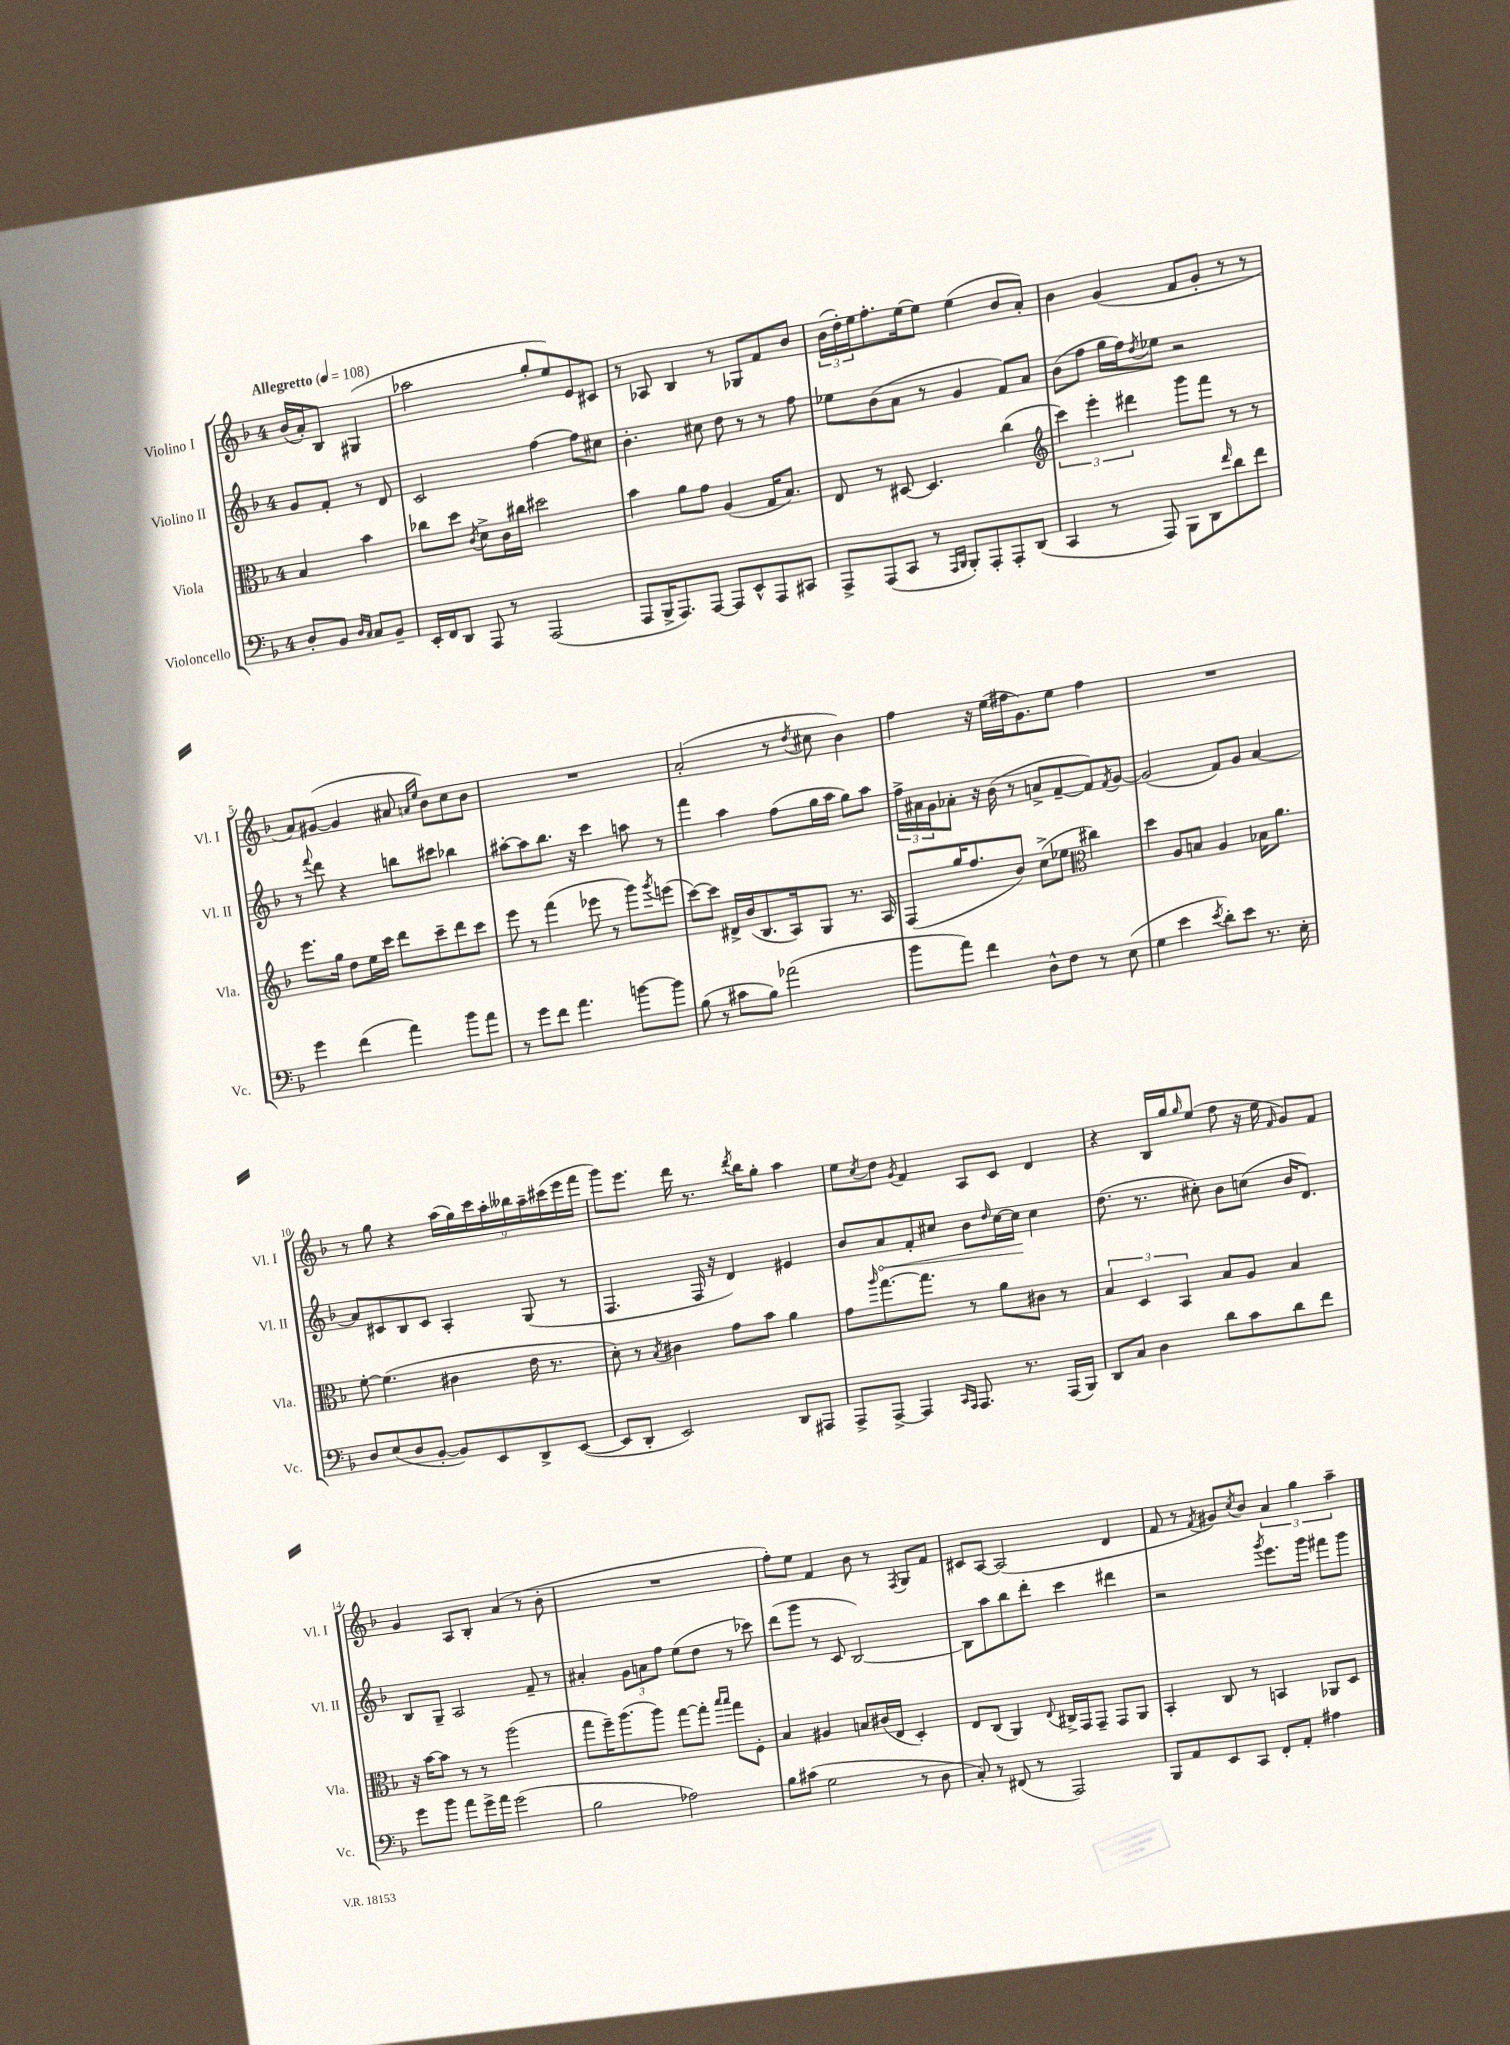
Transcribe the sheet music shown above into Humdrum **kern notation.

**kern	**kern	**kern	**kern
*staff4	*staff3	*staff2	*staff1
*clefF4	*clefC3	*clefG2	*clefG2
*k[b-]	*k[b-]	*k[b-]	*k[b-]
*M4/4	*M4/4	*M4/4	*M4/4
*MM108	*MM108	*MM108	*MM108
8D'	4B-	8g	(16b-
.	.	.	16a')
8BB-	.	8f'	8B-
16qqD	.	.	.
16qqC	.	.	.
8C	4b-	8r	(4G#
8BB-~	.	8d	.
=	=	=	=
16EE'	8cc-	2c	2aa-
16FF	.	.	.
8DD	8dd	.	.
.	8qc	.	.
8AAA	8d^	.	.
8r	16c	.	.
.	16cc#	.	.
(2AAA	2dd#	[4ff	8gg'
.	.	.	8ee)
.	.	8ff]	8e
.	.	8cc#	8c#
=	=	=	=
8AAA	4b-	4.b-'	8r
16BBB-^	.	.	8A-
8.AAA)	.	.	.
.	8a	.	4B-
[8AAA	8g	8cc#	.
8AAA]	(4A	8dd	8r
8EE^^	.	8r	8G-
8AAA	16G	8r	8f
.	8.B-)	.	.
8CC#	.	8ff	8b-
=	=	=	=
8AAA^	8E	8ee-	(24b-
.	.	.	24dd')
.	.	.	24ee
(8AAA	8r	(8b-	8.ff'
8CC	[8D#	8a	.
.	.	.	[16ee
8r	4.D#]	8r	8ee]
16qqAAA	.	.	.
16qqBBB-	.	.	.
8BBB-')	.	4g	(4ee
8AAA'	.	.	.
8AAA'	(4cc	8f)	8b-
(8DD	.	8a	8a')
=	=	=	=
*	*clefG2	*	*
4CC	6ccc)	(8b-	4b-
.	.	8ff	.
.	6eee'	.	.
8r	.	16gg	(4g
.	.	16ff)	.
.	6ddd#	.	.
.	.	8qdd	.
8AAA)	.	8ee-	.
8BBB-	8ggg	2r	8f
8DD	8fff	.	8g'
16qqf	.	.	.
8d	8r	.	8r
8f	8r	.	8r
=	=	=	=
4g	8.eee	8r	8a)
.	.	8qqfff	.
.	.	8ddd	([8g#
.	16gg	.	.
(4f	8dd	4r	4g#]
.	16ee	.	.
.	16ccc	.	.
4a)	8ddd	8bb	8a#
.	.	.	16qqa
.	.	.	16qqee
.	8ccc~	8ccc#	8b-)
8b-	8ddd	4bb-	8cc
8a	8ccc	.	8b-
=	=	=	=
8r	8eee	[8aa#'	1r
8g	8r	8aa#]	.
8f	(4fff	8.bb-	.
4.a	.	.	.
.	.	16r	.
.	8eee-	4ccc	.
.	8r	.	.
[8b	8ggg)	8aa	.
.	8qggg	.	.
8b]	(8eee	8r	.
=	=	=	=
(8B-	[8ccc)	4fff	(2a'
8r	8ccc]	.	.
8c#	16d#^	4aa	.
.	(16b-	.	.
8B-)	8.B-	.	.
(2a-	.	(8ff	8r
.	16A)	.	.
.	.	.	8qdd
.	8G	16gg	8cc#
.	.	16aa	.
.	8.r	8gg)	4b-)
.	.	8aa	.
.	16A	.	.
=	=	=	=
8b-	(8F	24ff^	4ff
.	.	24a#	.
.	.	24g	.
8a)	16gg	8a-'	.
.	8.ff	.	.
4f	.	16r	16r
.	.	(16b-	(16ee
.	8b-)	8r	16ff#
.	.	.	8.g)
8D^^	(8cc^	8a^	.
8F	8ee-	[8f~	8ee
*	*clefC3	*	*
8r	4cc#)	8f])	4ff#
.	.	8qf	.
(8E	.	[8g	.
=	=	=	=
4G	4dd	(2g]	1r
4e	8A	.	.
.	8B	.	.
8qe	.	.	.
8d')	4A	8f)	.
8e	.	8g	.
8.r	16B-	[4a	.
.	8.a	.	.
16E'	.	.	.
=	=	=	=
8D	[8f'	8a]	8r
(8E	(4.f]	8c#	8gg
8D	.	8B-	4r
[8BB-'	.	8c#	.
8BB-])	4c#	4A'	(18aa
.	.	.	18gg)
.	.	.	18ccc
8EE	.	.	.
.	.	.	18aa'
.	.	.	18bb--
8DD^	16e	(8G	.
.	.	.	18aa~
.	8.r	.	.
.	.	.	(18ccc#
([8EE	.	8r	.
.	.	.	18eee
.	.	.	18fff
=	=	=	=
8EE]	8d')	4.F	8ggg)
8DD'	8r	.	8.eee
.	8qB-	.	.
2EE)	4c#	.	.
.	.	.	16ddd
.	.	16F	8.r
.	.	16r	.
.	8g	4d)	.
.	.	.	8qddd
.	.	.	16bb-
.	8b-	.	8gg'
8DD	4a	4e#	4aa
8AAA#	.	.	.
=	=	=	=
8AAA^	8g	8b-	8ee
.	16qqaa	.	8qcc
[8AAA^	[8.gg	8a	8dd
.	.	.	8qg
4AAA]	.	8f'	4f
.	8.gg]	.	.
.	.	8cc#	.
16qqCC	.	.	.
16qqAAA	.	.	.
8.AAA	8r	8b-	8A
.	.	16qqdd	.
.	8a	[16cc#	8c
8.r	.	16cc#]	.
.	8c#	4cc#	4d
(16AAA	8r	.	.
16BBB-)	.	.	.
=	=	=	=
8DD	6B-	(8.dd	4r
8C	.	.	.
.	6D	.	.
.	.	8.r	.
4D	.	.	16B-
.	.	.	16gg
.	6BB-	.	.
.	.	.	16qqgg
.	.	8cc#')	(8ee
8d	8B-	8b-	8ff
8c	8A	(8cc	16r
.	.	.	16ee
.	.	.	16qqf
8d	4B-	16b-	8g)
.	.	8.d)	.
8f	.	.	8f
=	=	=	=
8g	16r	8B-	4g
.	[16b-	.	.
8b-	8b-]	8G~	.
8a	8r	2A	8A
16g^	8r	.	8B-'
16a	.	.	.
(2g	(2aa	.	(4a
.	.	8f~	8r
.	.	8r	8b-'
=	=	=	=
2B-	8gg	4a#'	1r
.	16ff~)	.	.
.	(8.aa	.	.
.	.	12g	.
.	.	12a	.
.	8aa)	.	.
.	.	12ff	.
2A-)	[8gg	(8ee	.
.	8gg']	8dd	.
.	16qqbb-	.	.
.	16qqbb-	.	.
.	8gg	8r	.
.	8F'	8ccc-)	.
=	=	=	=
8B-	4B-	(8ddd	8ff')
(8c#	.	8ggg	8ee
2G	4A#	8r	4f
.	.	8c	.
.	8B	[2B-)	8b-
.	(16c#	.	8r
.	16E	.	.
.	.	.	8qF
8r	4D')	.	8G
8D	.	.	8f
=	=	=	=
8C')	8E	8B-]	8c#
8r	(8C	8aa	[8A
(8FF#	4AA)	8bb-	(2A]
8r	.	8ddd'	.
.	8qqE	.	.
2AAA)	16C#^	4ccc	.
.	16GG	.	.
.	8GG~	.	.
.	8GG	4ddd#	4d
.	8AA	.	.
=	=	=	=
8BBB-	4BB-'	2r	8f
8AA	.	.	8r
.	.	.	8qf
8EE	8C	.	8g#)
.	.	.	8qcc
8CC	8r	.	8b-
.	.	8qggg	.
8FF'	4BB	8.eee	6a
8AA'	.	.	.
.	.	.	6gg
.	.	16ggg	.
4A#	8AA-	8fff#	.
.	.	.	6aa~
.	8D	8ggg	.
==	==	==	==
*-	*-	*-	*-
